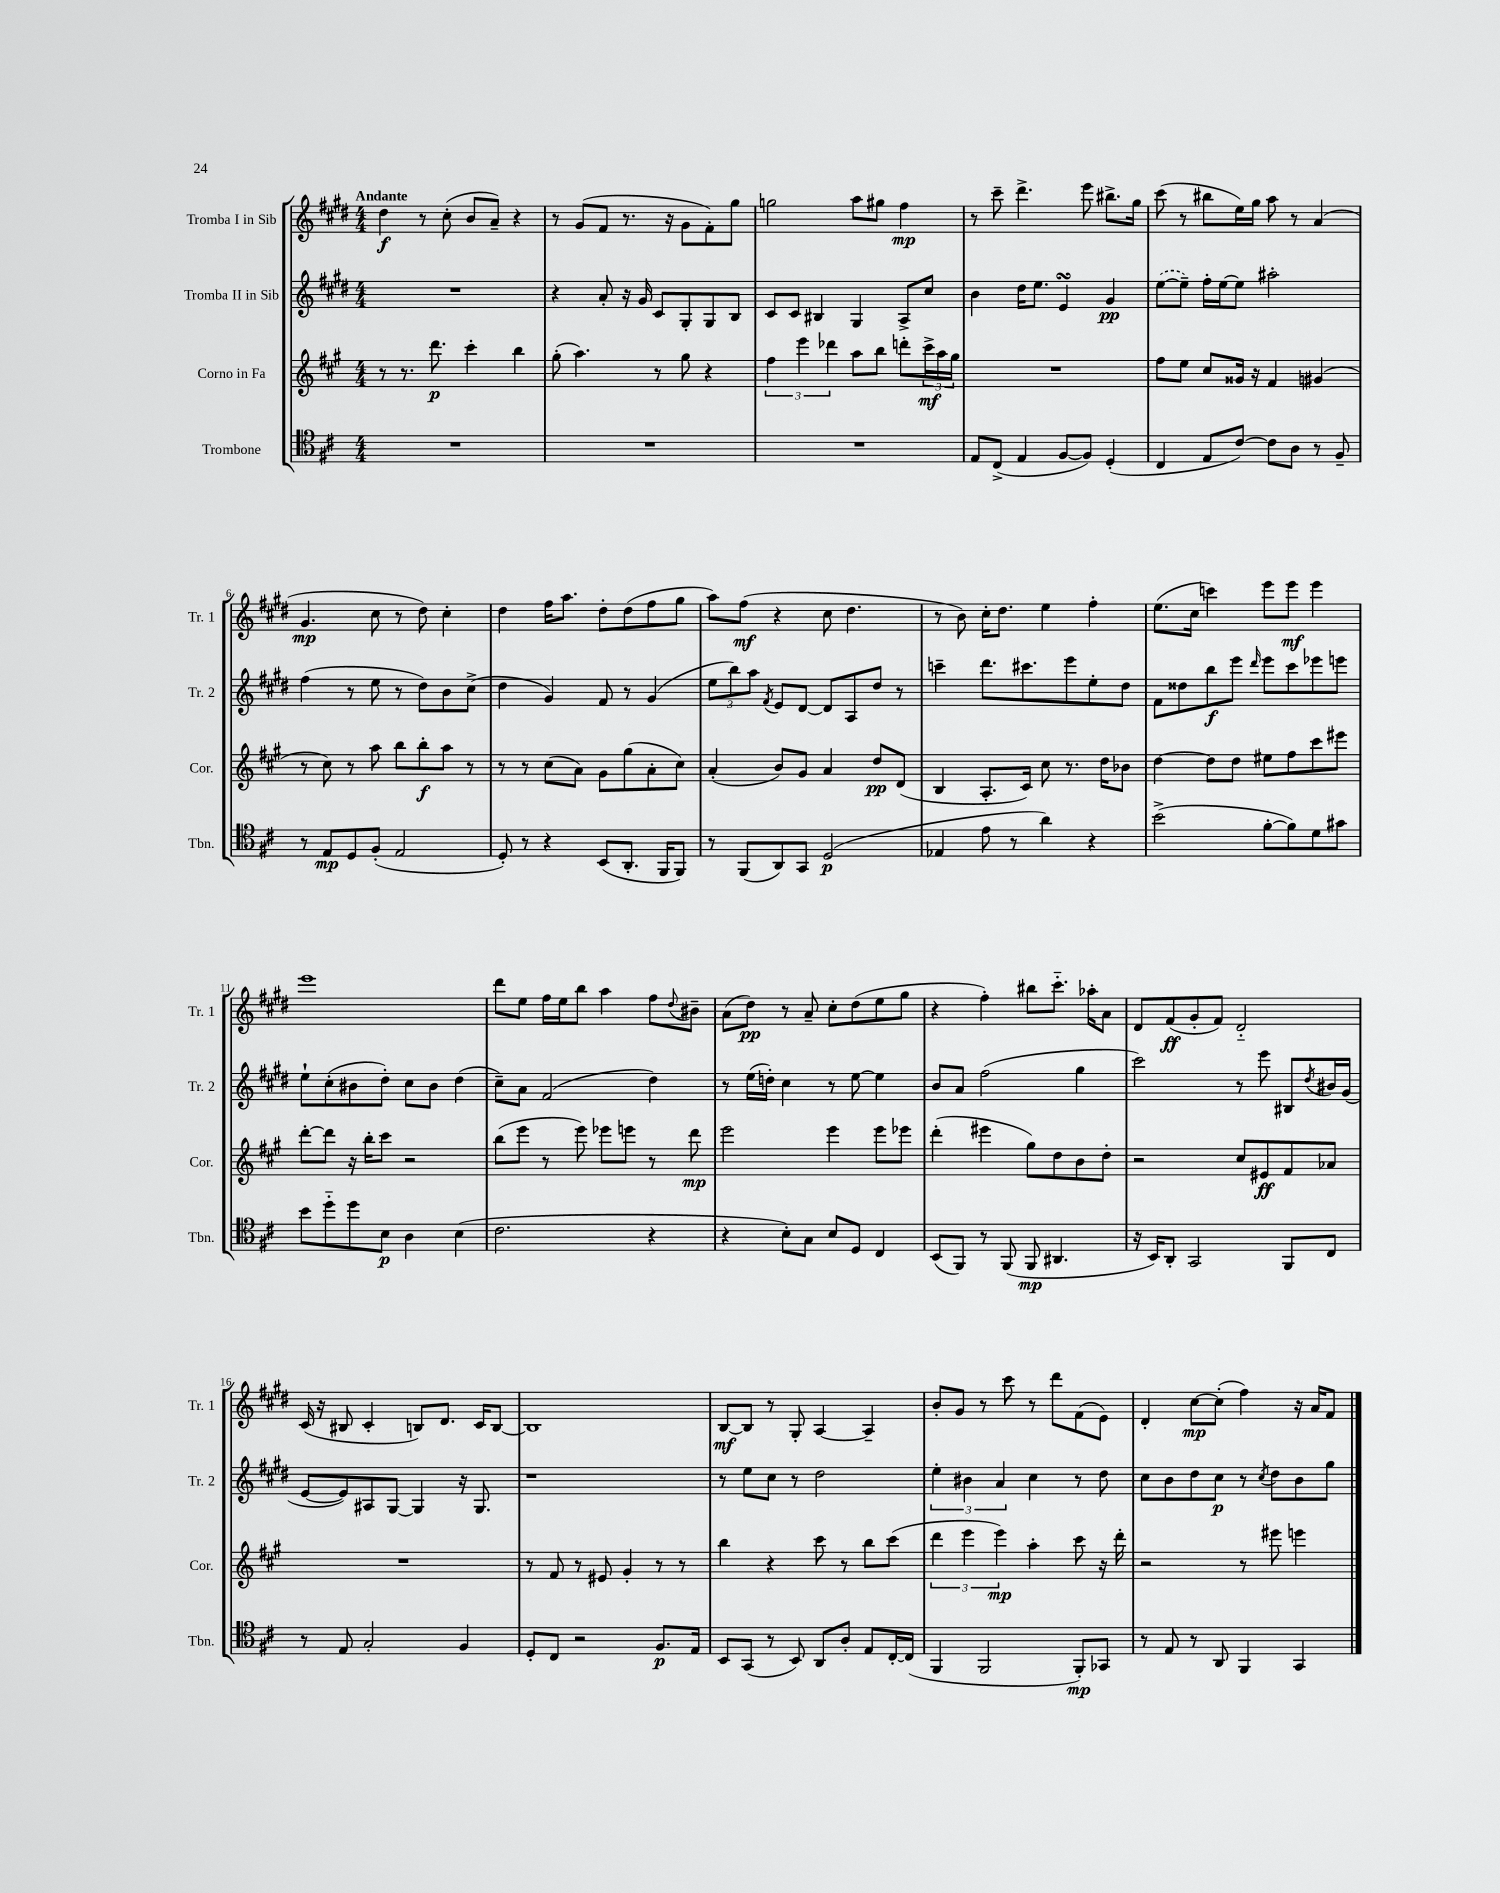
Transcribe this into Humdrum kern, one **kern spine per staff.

**kern	**kern	**kern	**kern
*staff4	*staff3	*staff2	*staff1
*clefC4	*clefG2	*clefG2	*clefG2
*k[f#c#]	*k[f#c#g#]	*k[f#c#g#d#]	*k[f#c#g#d#]
*M4/4	*M4/4	*M4/4	*M4/4
1r	8r	1r	4dd#
.	8.r	.	.
.	.	.	8r
.	8.ddd	.	.
.	.	.	(8cc#'
.	4ccc#'	.	8b
.	.	.	8a~)
.	4bb	.	4r
=	=	=	=
1r	(8gg#'	4r	8r
.	4.aa)	.	(8g#
.	.	8a'	8f#
.	.	16r	8.r
.	.	16g#	.
.	8r	8c#	.
.	.	.	16r
.	8gg#	8G#'	8g#
.	4r	8G#	8f#')
.	.	8B	8gg#
=	=	=	=
1r	6ff#	8c#	2gg
.	.	8c#	.
.	6eee	.	.
.	.	4B#	.
.	6ddd-	.	.
.	8aa	4G#	8aa
.	8bb	.	8gg#
.	8ddd'	8A^	4ff#
.	24ccc#^	8cc#	.
.	24aa	.	.
.	24gg#	.	.
=	=	=	=
8E	1r	4b	8r
(8C#^	.	.	8ccc#~
4E	.	16dd#	4.ddd#^
.	.	8.ee	.
[8F#	.	4e	.
8F#])	.	.	8eee
(4D'	.	4g#	8.bb#^
.	.	.	16gg#
=	=	=	=
4C#	8ff#	([8ee	(8ccc#
.	8ee	8ee~])	8r
8E	8cc#	16ff#'	8bb#
.	.	[16ee	.
[8c#)	16g##	8ee]	16ee)
.	16r	.	16gg#
8c#]	4f#	2aa#'	8aa
8A	.	.	8r
8r	(4g#	.	(4a
8F#~	.	.	.
=	=	=	=
8r	8r	(4ff#	4.g#
8E	8cc#)	.	.
8D	8r	8r	.
(8F#'	8aa	8ee	8cc#
2E	8bb	8r	8r
.	8bb'	8dd#)	8dd#)
.	8aa	8b	4cc#'
.	8r	(8cc#^	.
=	=	=	=
8D')	8r	4dd#	4dd#
8r	8r	.	.
4r	(8cc#	4g#)	16ff#
.	.	.	8.aa
.	8a)	.	.
(8BB	8g#	8f#	8dd#'
8.AA'	(8gg#	8r	(8dd#
.	8a'	(4g#	8ff#
16FF#	.	.	.
8FF#)	8cc#)	.	8gg#
=	=	=	=
8r	(4a'	12ee	8aa)
.	.	12bb)	.
(8FF#	.	.	(8ff#
.	.	12aa	.
.	.	8qf#	.
8AA)	8b)	8e	4r
8GG	8g#	[8d#	.
(2D	4a	8d#]	8cc#
.	.	8A	4.dd#
.	8dd	8dd#	.
.	(8d	8r	.
=	=	=	=
4E-	4B	4ccc~	8r
.	.	.	8b)
8e	8.A'	8.ddd#	16cc#'
.	.	.	8.dd#
8r	.	.	.
.	16c#)	8.ccc#	.
4a)	8cc#	.	4ee
.	8.r	8eee	.
4r	.	8ee'	4ff#'
.	16dd	.	.
.	8b-	8dd#	.
=	=	=	=
(2b^	[4dd	8f#	(8.ee
.	.	8dd##	.
.	.	.	16cc#
.	8dd]	8bb	4ccc)
.	8dd	8eee	.
.	.	16qqddd#	.
[8f#'	8ee#	8eee	8eee
8f#])	8ff#	8ccc#	8eee
8d	8ccc#	8eee-	4eee
8g#	8eee#	8eee	.
=	=	=	=
8b	[8ddd'	8ee`	1eee
8dd'~	8ddd]	(8cc#'	.
8dd	16r	8b#	.
.	16bb'	.	.
8B	8ccc#	8dd#')	.
4A	2r	8cc#	.
.	.	8b#	.
(4B	.	(4dd#	.
=	=	=	=
2.c#	(8bb	8cc#~)	8ddd#
.	8eee	8a	8ee
.	8r	(2f#	16ff#
.	.	.	16ee
.	8eee)	.	8bb
.	8eee-	.	4aa
.	8eee	.	.
4r	8r	4dd#)	8ff#
.	.	.	8qqdd#
.	8ddd	.	8b#~
=	=	=	=
4r	2eee	8r	(8a
.	.	(16ee	8dd#)
.	.	16dd')	.
8B')	.	4cc#	8r
8G	.	.	8a~
8B	4eee	8r	8cc#'
8D	.	[8ee	(8dd#
4C#	8eee	4ee]	8ee
.	8eee-	.	8gg#
=	=	=	=
(8BB	(4ddd'	8b	4r
8FF#)	.	8a	.
8r	4eee#	(2ff#	4ff#')
(8FF#	.	.	.
8FF#	8gg#)	.	8bb#
4.AA#	8dd	.	8.ccc#'~
.	8b	4gg#	.
.	.	.	16aa-'
.	8dd'	.	8a
=	=	=	=
16r	2r	2ccc#)	8d#
16BB)	.	.	.
8AA'	.	.	(8f#
2GG	.	.	8g#'
.	.	.	8f#)
.	8cc#	8r	2d#'~
.	8e#	8eee	.
8FF#	8f#	8B#	.
.	.	8qdd#	.
8C#	8a-	16b#	.
.	.	(16g#	.
=	=	=	=
8r	1r	[8e	(16c#
.	.	.	16r
8E	.	8e])	8B#
2G'	.	8A#	4c#'
.	.	[8G#	.
.	.	4G#]	8B)
.	.	.	8.d#
4F#	.	16r	.
.	.	8.G#	16c#
.	.	.	[8B
=	=	=	=
8D'	8r	1r	1B]
8C#	8f#	.	.
2r	8r	.	.
.	8e#	.	.
.	4g#'	.	.
8.F#	8r	.	.
.	8r	.	.
16E	.	.	.
=	=	=	=
8BB	4bb	8r	[8B
(8GG	.	8ee	8B]
8r	4r	8cc#	8r
8BB)	.	8r	8G#'
8AA	8ccc#	2dd#	[4A
8A'	8r	.	.
8E	8bb	.	4A~]
[16C#'	(8ccc#	.	.
(16C#]	.	.	.
=	=	=	=
4FF#	6ddd	6ee'	8b'
.	.	.	8g#
.	6eee	6b#	.
2FF#	.	.	8r
.	6eee)	6a	.
.	.	.	8ccc#
.	4aa'	4cc#	8r
.	.	.	8ddd#
8FF#')	8ccc#	8r	(8f#
8GG-	16r	8dd#	8e)
.	16ddd'	.	.
=	=	=	=
8r	2r	8cc#	4d#'
8E	.	8b	.
8r	.	8dd#	[8cc#
8AA	.	8cc#	(8cc#']
4FF#	8r	8r	4ff#)
.	.	8qcc#	.
.	8eee#	8dd#	.
4GG	4eee	8b	16r
.	.	.	16a
.	.	8gg#	8f#
==	==	==	==
*-	*-	*-	*-
